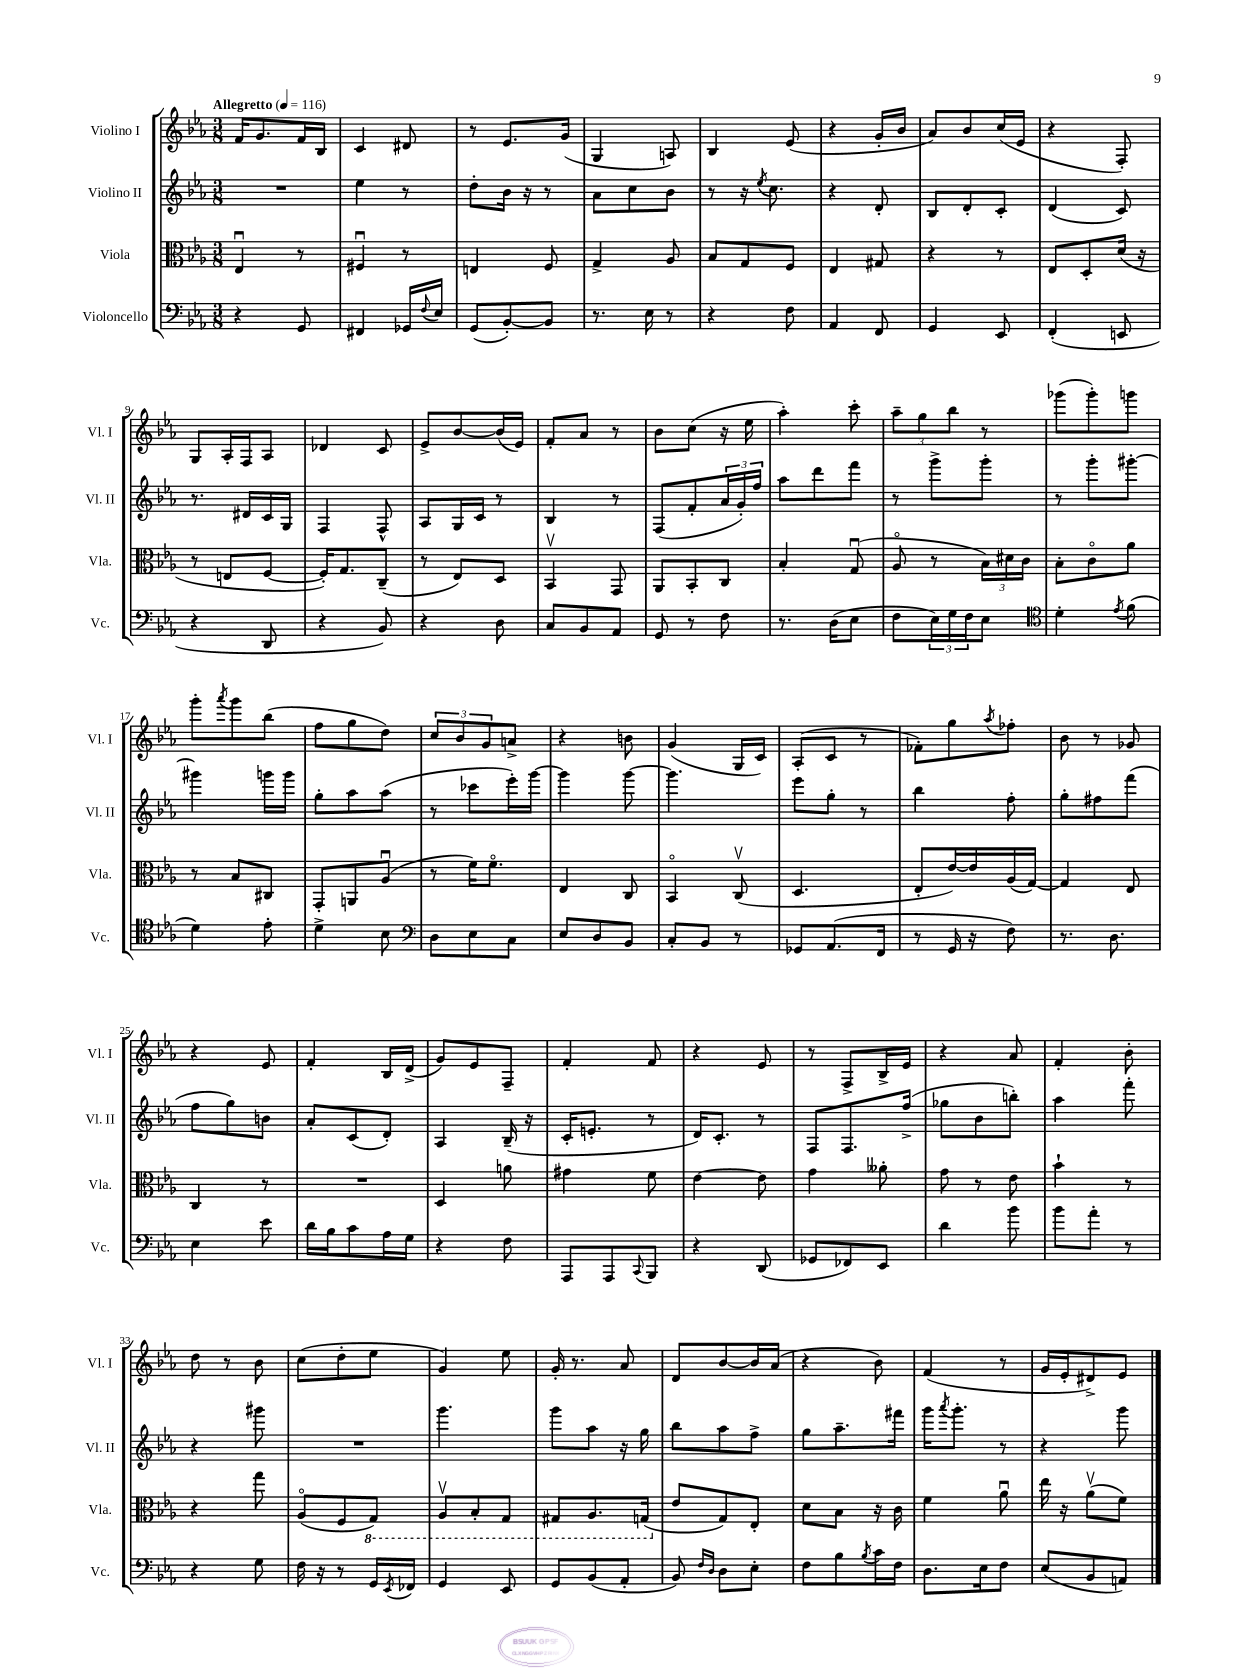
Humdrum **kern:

**kern	**kern	**kern	**kern
*part4	*part3	*part2	*part1
*staff4	*staff3	*staff2	*staff1
*I"Violoncello	*I"Viola	*I"Violino II	*I"Violino I
*I'Vc.	*I'Vla.	*I'Vl. II	*I'Vl. I
*clefF4	*clefC3	*clefG2	*clefG2
*k[b-e-a-]	*k[b-e-a-]	*k[b-e-a-]	*k[b-e-a-]
*M3/8	*M3/8	*M3/8	*M3/8
*MM116	*MM116	*MM116	*MM116
=1	=1	=1	=1
!	!	!	!LO:TX:a:B:t=Allegretto
4r	4E-u/	4.r	16f/KL
.	.	.	8.g/
8GG/	8r	.	16f/L
.	.	.	16B-/JJ
=2	=2	=2	=2
4FF#X/	4F#Xu/	4ee-\	4c/
16GG-X/LL	8r	8r	8d#X/
8qqF/	.	.	.
16E-/JJ	.	.	.
=3	=3	=3	=3
(8GG/L	4En/	8dd'\L	8r
[8BB-'/)	.	16b-\Jk	8.e-/L
.	.	16r	.
8BB-/J]	8F/	8r	.
.	.	.	(16g/Jk
=4	=4	=4	=4
8.r	4G^/	8a-\L	4G/
.	.	8cc\	.
16E-\	.	.	.
8r	8A-/	8b-\J	8An/)
=5	=5	=5	=5
4r	8B-/L	8r	4B-/
.	8G/	16r	.
.	.	8qee-/	.
.	.	8.cc\	.
8F\	8F/J	.	(8e-/
=6	=6	=6	=6
4AA-/	4E-/	4r	4r
8FF/	8G#X/	8d'/	16g'/LL
.	.	.	16b-/JJ
=7	=7	=7	=7
4GG/	4r	8B-/L	8a-/L)
.	.	8d'/	8b-/
8EE-/	8r	8c'/J	(16cc/L
.	.	.	16e-/JJ
=8	=8	=8	=8
(4FF'/	8E-/L	(4d/	4r
.	8D'/	.	.
8EEn/	(16d/Jk	8c/)	8F'/)
.	16r	.	.
!!LO:LB:g=z
=9	=9	=9	=9
4r	8r	8.r	8G/L
.	8En/L	.	16A-'/L
.	.	16d#X/LL	16F/J
8DD/	[8F/J	16c/	8A-/J
.	.	16G/JJ	.
=10	=10	=10	=10
4r	16F'/KL])	4F/	4d-X/
.	8.G/	.	.
8BB-/)	(8C~/J	8F^^/	8c/
=11	=11	=11	=11
4r	8r	8A-/L	8e-^/L
.	8E-/L)	16G/L	[8b-/
.	.	16c/JJ	.
8D\	8D/J	8r	(16b-/L]
.	.	.	16e-/JJ)
=12	=12	=12	=12
8C/L	4BB-v/	4B-/	8f'/L
8BB-/	.	.	8a-/J
8AA-/J	8GG/	8r	8r
=13	=13	=13	=13
8GG/	8AA-/L	(8F/L	8b-\L
8r	8BB-'/	8f'/	(8cc\J
8F\	8C/J	24a-/L	16r
.	.	24g'/)	.
.	.	.	16ee-\
.	.	24ff/JJ	.
=14	=14	=14	=14
8.r	4B-'/	8aa-\L	4aa-'\)
.	.	8ddd\	.
(16D\KL	.	.	.
8E-\J	(8Gu/	8fff\J	8ccc'\
=15	=15	=15	=15
8F\L	8A-/	8r	12aa-~\L
.	.	.	12gg\
24E-\L)	8r	8ggg^\L	.
24G\	.	.	12bb-\J
24F\J	.	.	.
8E-\J	24B-\LL)	8ggg'\J	8r
.	24d#X\	.	.
.	24c\JJ	.	.
=16	=16	=16	=16
*clefC4	*	*	*
4d'\	8B-'\L	8r	(8ggg-X\L
.	8c\	8ggg'\L	8ggg-'\)
8qe-/	.	.	.
(8f\	8a-\J	[8ggg#X'\J	8gggn\J
!!LO:LB:g=z
=17	=17	=17	=17
4d\)	8r	4ggg#X\]	8ggg'\L
.	.	.	8qaaa-/
.	8B-/L	.	8ggg\
8e-'\	8C#X/J	16gggn\LL	(8bb-\J
.	.	16ggg\JJ	.
=18	=18	=18	=18
4d^\	8GG'/L	8gg'\L	8ff\L
.	8AAn/	8aa-\	8gg\
8B-\	(8A-u/J	(8aa-\J	8dd\J)
=19	=19	=19	=19
*clefF4	*	*	*
8D\L	8r	8r	12cc/L
.	.	.	12b-/
8E-\	16f\KL)	8ccc-X\L	.
.	.	.	12g/
.	8.f\J	.	.
8C\J	.	16eee-'\L)	8an^/J
.	.	[16ggg\JJ	.
=20	=20	=20	=20
8E-/L	4E-/	4ggg\]	4r
8D/	.	.	.
8BB-/J	8C/	[8ggg\	8bn\
=21	=21	=21	=21
8C'/L	4BB-/	4.ggg\]	(4g/
8BB-/J	.	.	.
8r	(8Cv/	.	16G/LL
.	.	.	16c/JJ)
=22	=22	=22	=22
8GG-X/L	4.D/	8eee-\L	(8A-'/L
(8.AA-/	.	8gg'\J	8c/J
.	.	8r	8r
16FF/Jk	.	.	.
=23	=23	=23	=23
8r	8E-'/L	4bb-\	8f-X'\L)
16GG/	[16e-/L)	.	8gg\
16r	16e-/]	.	.
.	.	.	8qaa-/
8F\)	(16A-/	8ff'\	8ff-X'\J
.	[16G/JJ)	.	.
=24	=24	=24	=24
8.r	4G/]	8gg'\L	8b-\
.	.	8ff#X\	8r
8.D\	.	.	.
.	8E-/	(8fff\J	8g-X/
!!LO:LB:g=z
=25	=25	=25	=25
4E-\	4C/	8ff\L	4r
.	.	8gg\)	.
8e-\	8r	8bn\J	8e-/
=26	=26	=26	=26
16d\LL	4.r	8a-'/L	4f'/
16B-\J	.	.	.
8c\	.	(8c/	.
16A-\L	.	8d'/J)	16B-/LL
16G\JJ	.	.	(16d^/JJ
=27	=27	=27	=27
4r	4D/	4A-/	8g/L)
.	.	.	8e-/
8F\	8an\	(16B-~/	8F~/J
.	.	16r	.
=28	=28	=28	=28
8AAA-/L	4g#X\	16c'/KL	4f'/
.	.	8.en'/J	.
8AAA-/	.	.	.
8qqCC/	.	.	.
8BBB-/J	8f\	8r	8f/
=29	=29	=29	=29
4r	[4e-\	16d/KL)	4r
.	.	8.c'/J	.
(8DD/	8e-\]	8r	8e-/
=30	=30	=30	=30
8GG-X/L	4g\	8F/L	8r
8FF-X/)	.	8.F/	8F^/L
8EE-/J	8a--X'\	.	16B-^/L
.	.	(16ff^/Jk	16e-/JJ
=31	=31	=31	=31
4d\	8g\	8gg-X\L	4r
.	8r	8b-\	.
8b-\	8e-\	8bbn'\J)	8a-/
=32	=32	=32	=32
8b-\L	4b-`\	4aa-\	4f'/
8a-'\J	.	.	.
8r	8r	8fff'\	8b-'\
!!LO:LB:g=z
=33	=33	=33	=33
4r	4r	4r	8dd\
.	.	.	8r
8G\	8gg\	8ggg#X\	8b-\
=34	=34	=34	=34
16F\	(8A-/L	4.r	(8cc\L
16r	.	.	.
8r	8F/	.	8dd'\
*	*8ba	*	*
16GG/LL	8GG/J)	.	8ee-\J
8qEE-/	.	.	.
16FF-X/JJ	.	.	.
=35	=35	=35	=35
4GG/	8AA-v/L	4.ggg\	4g/)
.	8BB-'/	.	.
8EE-/	8GG/J	.	8ee-\
=36	=36	=36	=36
8GG/L	8GG#X/L	8ggg\L	16g'/
.	.	.	8.r
(8BB-/	8.AA-/	8aa-\J	.
8AA-'/J	.	16r	8a-/
.	(16GGn/Jk	16gg\	.
=37	=37	=37	=37
*	*X8ba	*	*
8BB-/)	8e-/L	8bb-\L	8d/L
16qqF/LL	.	.	.
16qqD/JJ	.	.	.
8D\L	8G/)	8aa-\	[8b-/
8E-'\J	8E-'/J	8ff^\J	16b-/L]
.	.	.	(16a-/JJ
=38	=38	=38	=38
8F\L	8d\L	8gg\L	4r
8B-\	8B-\J	8.aa-~\	.
8qB-/	.	.	.
16c\L	16r	.	8b-\)
16F\JJ	16c\	16fff#X\Jk	.
=39	=39	=39	=39
8.D\L	4f\	16ggg\KL	(4f/
.	.	8qaaa-/	.
.	.	8.ggg'\J	.
16E-\k	.	.	.
8F\J	8a-u\	8r	8r
=40	=40	=40	=40
(8E-/L	16ee-\	4r	16g/LL
.	16r	.	16e-'/J
8BB-/	(8a-v\L	.	8d#X^/)
8AAn/J)	8f\J)	8ggg\	8e-/J
==	==	==	==
*-	*-	*-	*-
